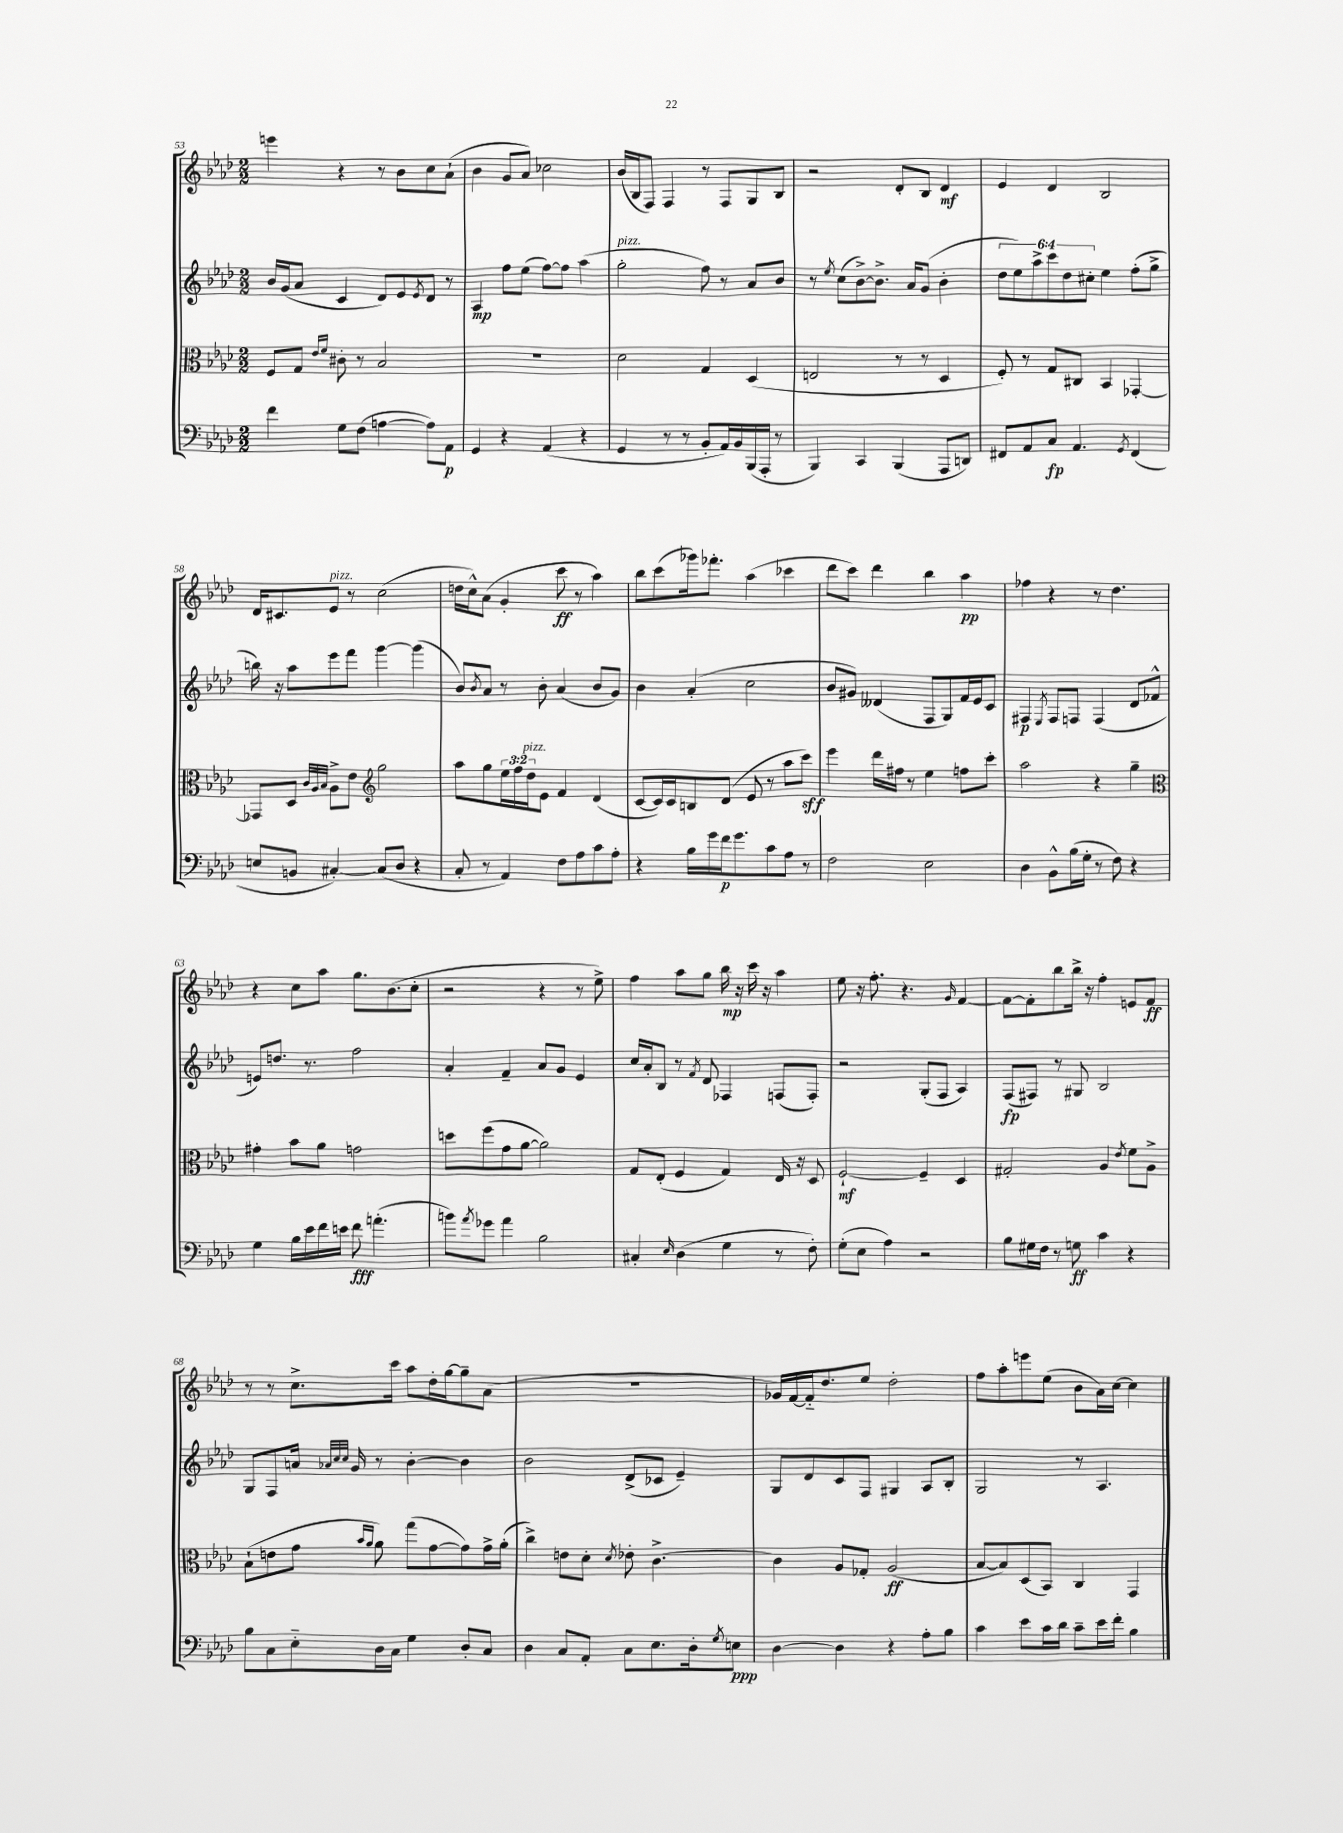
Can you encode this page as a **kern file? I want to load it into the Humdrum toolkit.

**kern	**kern	**kern	**kern
*staff4	*staff3	*staff2	*staff1
*clefF4	*clefC3	*clefG2	*clefG2
*k[b-e-a-d-]	*k[b-e-a-d-]	*k[b-e-a-d-]	*k[b-e-a-d-]
*M2/2	*M2/2	*M2/2	*M2/2
4f	8F	16b-	4eee
.	.	(16g	.
.	8G	8a-	.
.	16qqe-	.	.
.	16qqf	.	.
8G	8c#'	4c	4r
(8F	8r	.	.
[4A	2B-	8d-)	8r
.	.	8e-	8b-
.	.	8qe-	.
8A])	.	8d-	8cc
8AA-	.	8r	(8a-`
=	=	=	=
4GG	1r	4A-	4b-
4r	.	8ff	8g
.	.	(8ee-	8a-)
(4AA-	.	[8ff)	2cc-
.	.	8ff]	.
4r	.	(4aa-	.
=	=	=	=
4GG	2d-	2gg'	(16b-
.	.	.	16B-
.	.	.	8F)
8r	.	.	4F
8r	.	.	.
8BB-'	4G	8ff)	8r
16AA-)	.	8r	8F
16BB-	.	.	.
(16BBB-	(4D-	8a-	8G
16AAA-'	.	.	.
8r	.	8b-	8B-
=	=	=	=
4BBB-)	2E	8r	2r
.	.	8qee-	.
.	.	(8cc	.
4CC	.	[8b-^)	.
.	.	8.b-^]	.
(4BBB-	8r	.	8d-'
.	.	16a-	.
.	8r	(8g	8B-
8AAA-	4D-	4b-'	4d-
8DD)	.	.	.
=	=	=	=
8FF#	8F')	12dd-	4e-
.	.	12ee-)	.
8AA-	8r	.	.
.	.	12aa-^	.
8C	8G	12ccc	4d-
.	.	12dd-	.
4.AA-	8C#	.	.
.	.	12cc#'	.
.	4BB-	4ee-	2B-
8qGG	.	.	.
(4FF#	[4GG-'	(8ff'	.
.	.	8gg^	.
=	=	=	=
8E	8GG-]	16bb)	16d-
.	.	16r	8.c#
8BB	8D-	8aa-	.
.	32qqc	.	.
.	32qqA-	.	.
.	32qqB-	.	.
[4C#')	8A-^	8eee-	8e-
.	8e-	8fff	8r
*	*clefG2	*	*
(8C#]	2gg	[4ggg	(2cc
8D-	.	.	.
4r	.	(4ggg]	.
=	=	=	=
8C'	8aa-	8b-)	16dd
.	.	.	16cc^^)
.	.	8qb-	.
8r	8gg	8a-	(8a-
4AA-)	24ee-	8r	4g'
.	24ff	.	.
.	24dd-	.	.
.	8e-	8b-'	.
8F	4f	(4a-	8ccc
8A-	.	.	8r
8c	(4d-	8b-	4aa-)
8A-'	.	8g)	.
=	=	=	=
4r	[8c	4b-	8bb-
.	16c])	.	(8ccc
.	16c	.	.
16B-	8B	(4a-'	16ggg-)
16g	.	.	8.fff-'
16f	(8d-	.	.
8.g	.	.	.
.	8e-	2cc	(4aa-
8c	8r	.	.
8A-	8aa-	.	4ccc-
8r	8ccc)	.	.
=	=	=	=
2F	4eee-	8b-	8ddd-
.	.	8g#)	8ccc)
.	16ddd-	(4d--	4ddd-
.	16ff#	.	.
.	8r	.	.
2E-	4ee-	8F	4bb-
.	.	8G)	.
.	8ff	16f	4aa-
.	.	16e-	.
.	8ccc'	8c	.
=	=	=	=
4D-	2aa-	4F#	4ff-
.	.	8qE-	.
8BB-^^	.	8F#	4r
(16B-	.	8F	.
16G'	.	.	.
8r	4r	(4F	8r
8F)	.	.	4.dd-
4r	4gg~	8d-	.
.	.	8f-^^	.
=	=	=	=
*	*clefC3	*	*
4G	4g#'	8e)	4r
.	.	8.dd	.
16B-	8b-	.	8cc
16e-	.	8.r	.
16f	8a-	.	8aa-
16e	.	.	.
8f	2g	2ff	8.gg
(4.a'	.	.	.
.	.	.	(8.b-
.	.	.	8cc'
=	=	=	=
8b)	8dd	4a-'	2r
8qa-	.	.	.
8g-	(8ff	.	.
4a-	8g	4f~	.
.	[8a-	.	.
2B-	2a-])	8a-	4r
.	.	8g	.
.	.	4e-	8r
.	.	.	8ee-^)
=	=	=	=
4C#'	8G	16cc	4ff
.	.	16a-'	.
.	(8E-'	8B-	.
16qqE-	.	.	.
(4D-	4F	8r	8aa-
.	.	8qf	.
.	.	8d-	8gg
4G	4G)	4F-	16bb-
.	.	.	16r
.	.	.	16ccc
.	.	.	16r
8r	16E-	(8F	4aa-
.	16r	.	.
8F')	8D-	8F')	.
=	=	=	=
(8G'	[2F`	2r	8ee-
8E-	.	.	16r
.	.	.	8.ff'
4A-)	.	.	.
.	.	.	4.r
2r	4F~]	(8G'	.
.	.	8F	.
.	.	.	16qqg
.	4D-	4A-)	[4f
=	=	=	=
8B-	2G#'	(8F	8f_
16G#	.	8F#)	8f']
16F	.	.	.
8r	.	8r	8bb-
8G	.	8G#	16bb-^
.	.	.	16r
4c	4A-	2B-	4ff'
.	8qe-	.	.
4r	8f	.	8e
.	8A-^	.	8f
=	=	=	=
8B-	(8B-`	8G	8r
8C	8e	8F	8r
8E-'~	8g	16a	8.cc^
.	.	32qqa-	.
.	.	32qqcc	.
.	.	32qqcc	.
.	.	16g	.
.	16qqb-	.	.
.	16qqa-	.	.
16D-	8a-)	8r	.
16C	.	.	16ccc
4G	(8gg	[4b-'	8aa-
.	[8g	.	16dd-'
.	.	.	[16gg
8D-'	8g])	4b-]	8gg~]
8C	16g^	.	(8a-
.	(16a-'	.	.
=	=	=	=
4D-	4cc^)	2b-	1r
8C	8e	.	.
8AA-'	8d-'	.	.
.	8qd-	.	.
8C	8e-'	(8d-^	.
8.E-	[4.c^	8c-	.
.	.	4e-~)	.
16D-'	.	.	.
8qG	.	.	.
8E	.	.	.
=	=	=	=
[4D-	4c]	8G	16g-)
.	.	.	[16f
.	.	8d-	16f'~]
.	.	.	8.dd-
4D-]	8A-	8c	.
.	8G-'	8F	8ee-
4r	(2A-	4G#	2dd-'
8A-'	.	8A-	.
8B-	.	8B-'	.
=	=	=	=
4c	[8B-	2G	8ff
.	8B-])	.	8aa-'
8e-	(8D-	.	8eee
16c	8BB-)	.	(8ee-
16d-	.	.	.
8c~	4C	8r	8b-
16e-	.	4.A-	16a-)
16f'	.	.	[16cc
4B-	4GG	.	4cc]
==	==	==	==
*-	*-	*-	*-
